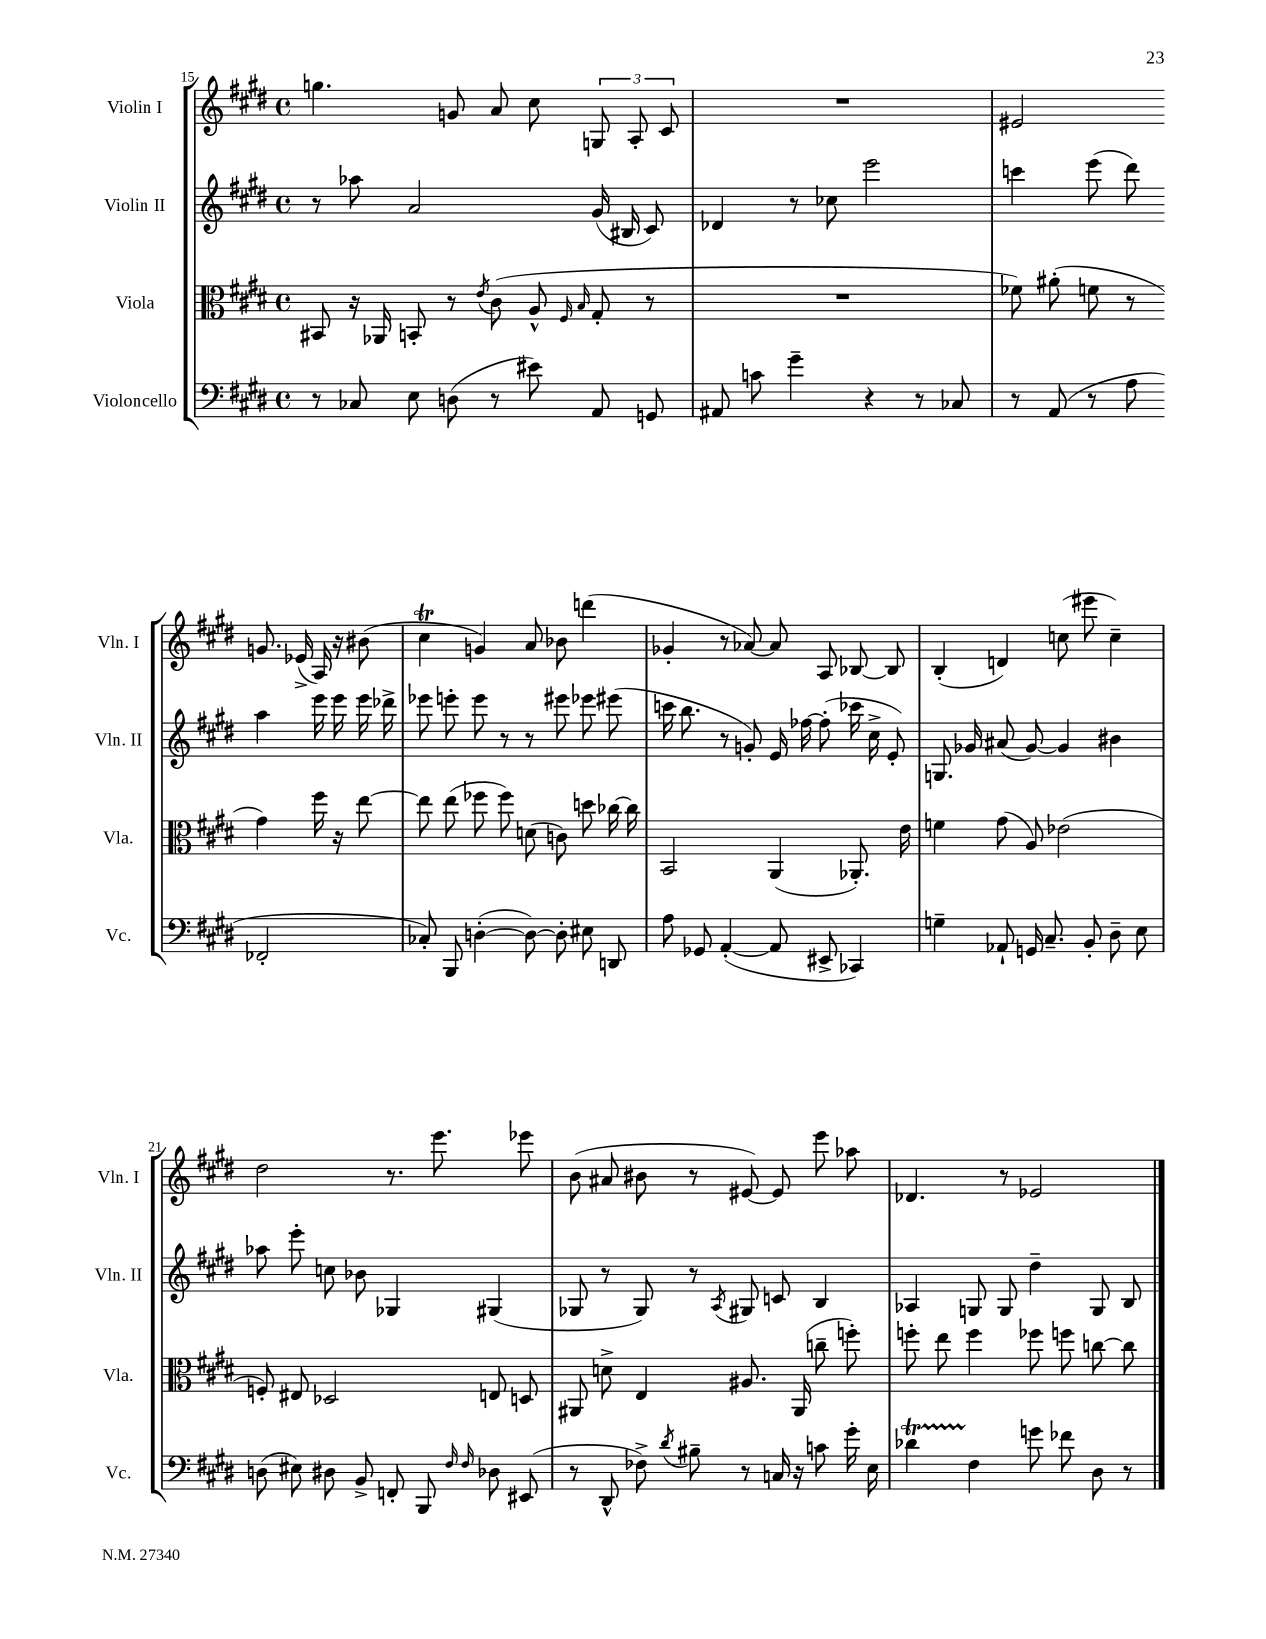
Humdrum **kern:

**kern	**kern	**kern	**kern
*staff4	*staff3	*staff2	*staff1
*clefF4	*clefC3	*clefG2	*clefG2
*k[f#c#g#d#]	*k[f#c#g#d#]	*k[f#c#g#d#]	*k[f#c#g#d#]
*M4/4	*M4/4	*M4/4	*M4/4
*met(c)	*met(c)	*met(c)	*met(c)
8r	8BB#	8r	4.gg
8C-	16r	8aa-	.
.	16AA-	.	.
8E	8BB'	2a	.
(8D	8r	.	8g
.	8qe	.	.
8r	(8c#	.	8a
8e#)	8A^^	.	8cc#
.	16qqF#	.	.
.	16qqB	.	.
8AA	8G#'	(16g#	12G
.	.	16B#	.
.	.	.	12A'
8GG	8r	8c#)	.
.	.	.	12c#
=	=	=	=
8AA#	1r	4d-	1r
8c	.	.	.
4g#~	.	8r	.
.	.	8cc-	.
4r	.	2eee	.
8r	.	.	.
8C-	.	.	.
=	=	=	=
8r	8f-)	4ccc	2e#
(8AA	(8a#'	.	.
8r	8f	(8eee	.
8A	8r	8ddd#)	.
2FF-'	4g#)	4aa	8.g
.	.	.	(16e-^
.	16ff#	16eee	16A)
.	16r	16eee	16r
.	[8ee	16eee	(8b#
.	.	16ddd-^	.
=	=	=	=
8C-')	8ee]	8eee-	4cc#
8BBB	(8ee	8eee'	.
([4D'	8ff-	8eee	4g)
.	8ff-)	8r	.
8D_)	(8d	8r	8a
8D']	8c)	8eee#	8b-
8E#	8dd	8eee-	(4ddd
8DD	[16cc-	(8eee#	.
.	16cc-]	.	.
=	=	=	=
8A	2BB	16ccc	4g-'
.	.	8.bb	.
8GG-	.	.	.
([4AA'	.	8r	8r
.	.	8g')	[8a-)
8AA]	(4AA	16e	8a-]
.	.	[16ff-	.
8EE#^	.	(8ff-']	8A
4CC-)	8.AA-')	16ccc-	[8B-
.	.	16cc#^	.
.	.	8e')	8B-]
.	16e	.	.
=	=	=	=
4G~	4f	8.G	(4B'
.	.	16g-	.
8AA-`	(8g#	(8a#	4d)
16GG	8A)	[8g-)	.
8.C#~	.	.	.
.	(2e-	4g-]	(8cc
8BB'	.	.	8eee#
8D#~	.	4b#	4cc~)
8E	.	.	.
=	=	=	=
(8D	8F')	8aa-	2dd#
8E#)	8E#	8eee'	.
8D#	2D-	8cc	.
8BB^	.	8b-	.
8FF'	.	4G-	8.r
8BBB	.	.	.
.	.	.	8.eee
16qqF#	.	.	.
16qqF#	.	.	.
8D-	8E	(4G#	.
(8EE#	8D	.	8eee-
=	=	=	=
8r	8AA#	8G-	(8b
8DD#^^	8d^	8r	8a#
8F-^)	4E	8G-)	8b#
8qd#	.	.	.
8B#~	.	8r	8r
.	.	8qA	.
8r	8.A#	8G#	[8e#)
16C	.	8c	8e#]
16r	(16AA#	.	.
8c	8cc~	4B	8eee
16g#'	8ff')	.	8aa-
16E	.	.	.
=	=	=	=
4d-	8ff'	4A-	4.d-
.	8ee	.	.
4F#	4ff	8G	.
.	.	8G	8r
8g	8ff-	4dd#~	2e-
8f-	8ff	.	.
8D#	[8cc	8G	.
8r	8cc]	8B	.
==	==	==	==
*-	*-	*-	*-
